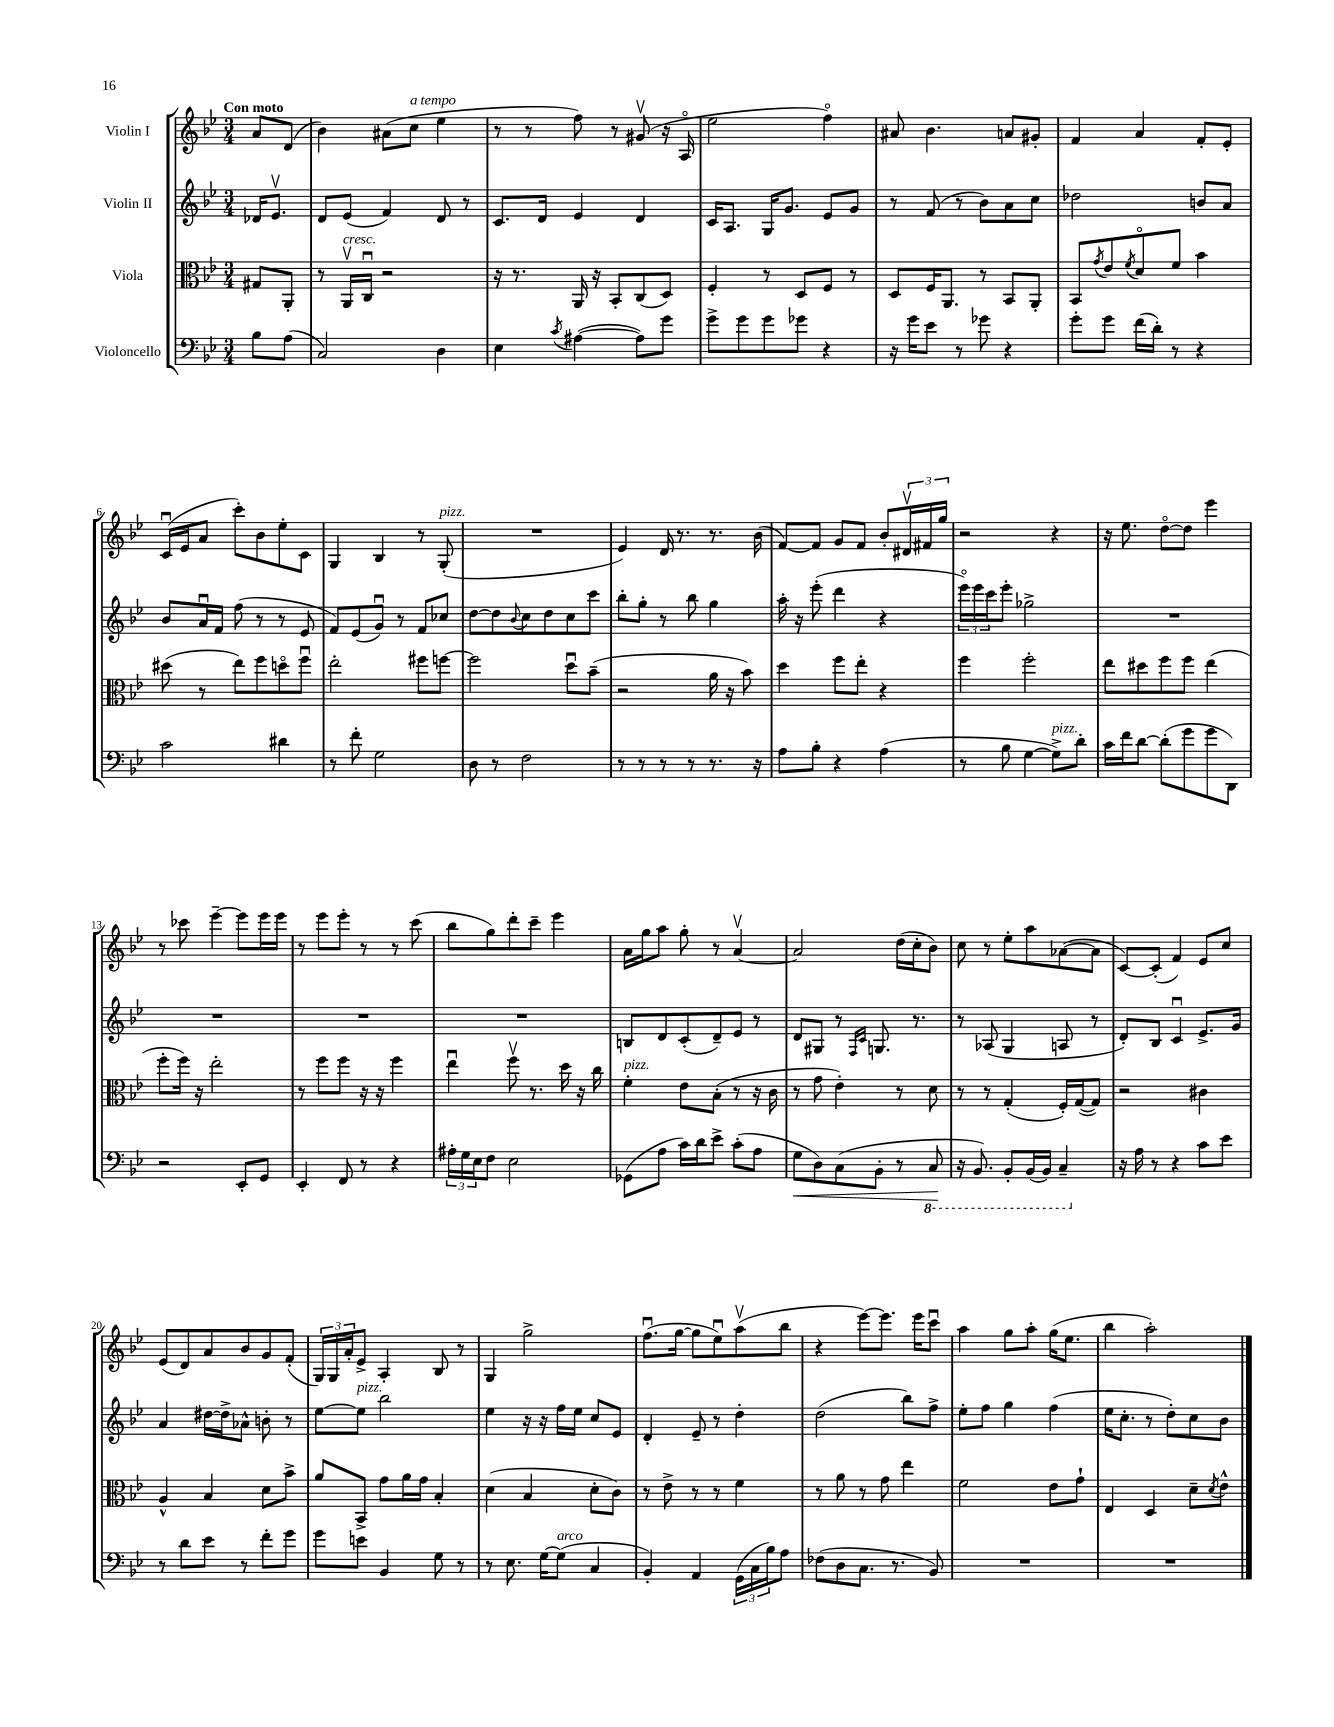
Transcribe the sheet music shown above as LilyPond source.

<<
\new StaffGroup <<
\new Staff = "s0" \with { instrumentName = "Violin I" } {
    \clef treble \key bes \major \numericTimeSignature \time 3/4 \partial 4 \tempo "Con moto"
    a'8 d'8( |
    bes'4) ais'8( c''8^\markup { \italic "a tempo" } ees''4 |
    r8 r8 f''8) r8 gis'8\upbow( r16 a16\flageolet |
    ees''2 f''4\flageolet) |
    ais'8 bes'4. a'8 gis'8-. |
    f'4 a'4 f'8-. ees'8-. |
    c'16\downbow( ees'16 a'8 c'''8-.) bes'8 ees''8-. c'8 |
    g4 bes4 r8 g8-.^\markup { \italic "pizz." }( |
    R2. |
    ees'4) d'16 r8. r8. bes'16( |
    f'8~) f'8 g'8 f'8 bes'8-. \tuplet 3/2 { dis'16\upbow fis'16 g''16 } |
    r2 r4 |
    r16 ees''8. d''8~\flageolet d''8 ees'''4 |
    r8 ces'''8 ees'''4~-- ees'''8 ees'''16 ees'''16 |
    r8 ees'''8 ees'''8-. r8 r8 c'''8( |
    bes''8 g''8) d'''8-. c'''8-- ees'''4 |
    a'16 g''16 a''8 g''8-. r8 a'4~\upbow |
    a'2 d''16( c''16-. bes'8) |
    c''8 r8 ees''8-. a''8 aes'8~( aes'8 |
    c'8~) c'8-.( f'4) ees'8 c''8 |
    ees'8( d'8) a'8 bes'8 g'8 f'8-.( |
    \tuplet 3/2 { g16) g16 a'16-. } ees'8-> a4-. bes8 r8 |
    g4 g''2-> |
    f''8.\downbow( g''16~ g''8 ees''8\downbow) a''8\upbow( bes''8 |
    r4 ees'''8~) ees'''8. ees'''16 c'''8\downbow |
    a''4 g''8 a''8-. g''16( ees''8. |
    bes''4 a''2-.) \bar "|." |
}
\new Staff = "s1" \with { instrumentName = "Violin II" } {
    \clef treble \key bes \major \numericTimeSignature \time 3/4 \partial 4
    des'16 ees'8.\upbow |
    d'8 ees'8( f'4) d'8 r8 |
    c'8. d'16 ees'4 d'4 |
    c'16 a8. g16 g'8. ees'8 g'8 |
    r8 f'8( r8 bes'8) a'8 c''8 |
    des''2 b'8 a'8 |
    bes'8 a'16\downbow f'16 f''8( r8 r8 ees'8 |
    f'8) ees'8( g'8\downbow) r8 f'8 ces''8 |
    d''8~ d''8 \appoggiatura { bes'8 } c''8 d''8 c''8 c'''8 |
    bes''8-. g''8-. r8 bes''8 g''4 |
    a''16-. r16 ees'''8-.( d'''4 r4 |
    \tuplet 3/2 { ees'''16\flageolet) ees'''16 c'''16 } ees'''8-. ges''2-> |
    R2. |
    R2. |
    R2. |
    R2. |
    b8 d'8 c'8-.( d'8--) ees'8 r8 |
    d'8 gis8 r8 \grace { f16 c'16 } g8. r8. |
    r8 aes8( g4 a8 r8 |
    d'8-.) bes8 c'4\downbow ees'8.-> g'16 |
    a'4 dis''16~ dis''16-> aes'8-^ b'8-. r8 |
    ees''8~ ees''8^\markup { \italic "pizz." } bes''2 |
    ees''4 r16 r16 f''16 ees''16 c''8 ees'8 |
    d'4-. ees'8-- r8 d''4-. |
    d''2( bes''8) f''8-> |
    ees''8-. f''8 g''4 f''4( |
    ees''16 c''8.-. r8 d''8-.) c''8 bes'8 \bar "|." |
}
\new Staff = "s2" \with { instrumentName = "Viola" } {
    \clef alto \key bes \major \numericTimeSignature \time 3/4 \partial 4
    gis8 a,8-. |
    r8 a,16\upbow^\markup { \italic "cresc." } c16\downbow r2 |
    r16 r8. a,16 r16 bes,8-. c8( d8) |
    f4-. r8 d8 f8 r8 |
    d8 f16 a,8. r8 bes,8 a,8-. |
    bes,8 \acciaccatura { g'8 } ees'8 \acciaccatura { f'8 } d'8\flageolet f'8 bes'4 |
    dis''8( r8 ees''8) f''8 d''8\flageolet f''8\downbow |
    ees''2-. fis''8 f''8~ |
    f''2 d''8\downbow bes'8--( |
    r2 a'16 r16 bes'8) |
    d''4 f''8 ees''8-. r4 |
    f''4 f''2-. |
    ees''8 dis''8 f''8 f''8 ees''4( |
    f''8-. f''16) r16 ees''2-. |
    r8 f''8 f''8 r16 r16 f''4 |
    ees''4\downbow f''8\upbow r8. d''16 r16 c''16 |
    f'4-.^\markup { \italic "pizz." } ees'8 bes8-.( r8 r16 c'16 |
    r8 g'8 ees'4-.) r8 d'8 |
    r8 r8 g4-.( f16-.) g16~( g8) |
    r2 cis'4 |
    a4-^ bes4 d'8 bes'8-> |
    a'8 bes,8-> g'8 a'16 g'16 bes4-. |
    d'4( bes4 d'8-. c'8) |
    r8 ees'8-> r8 r8 f'4 |
    r8 a'8 r8 g'8 ees''4 |
    f'2 ees'8 g'8-! |
    ees4 d4 d'8-- \acciaccatura { d'8 } ees'8-^ \bar "|." |
}
\new Staff = "s3" \with { instrumentName = "Violoncello" } {
    \clef bass \key bes \major \numericTimeSignature \time 3/4 \partial 4
    bes8 a8( |
    c2) d4 |
    ees4 \acciaccatura { c'8 } ais4~( ais8) g'8 |
    g'8-> g'8 g'8 ges'8 r4 |
    r16 g'16 ees'8 r8 ges'8 r4 |
    g'8-. g'8 f'16( d'16-.) r8 r4 |
    c'2 dis'4 |
    r8 f'8-. g2 |
    d8 r8 f2 |
    r8 r8 r8 r8 r8. r16 |
    a8 bes8-. r4 a4( |
    r8 bes8 g4~ g8->^\markup { \italic "pizz." }) d'8-. |
    c'16 f'16 d'8~ d'8-.( g'8 g'8 d,8) |
    r2 ees,8-. g,8 |
    ees,4-. f,8 r8 r4 |
    \tuplet 3/2 { ais16-. g16 ees16 } f8 ees2 |
    ges,8( a8 c'16) d'16 ees'8-> c'8-.( a8 |
    g8\< d8) c8( bes,8-. r8 \ottava #-1 c,8\! |
    r16 bes,,8.) bes,,8-. bes,,16( bes,,16) c,4-- \ottava #0 |
    r16 a16 r8 r4 c'8 ees'8 |
    r8 d'8 ees'8 r8 f'8-. g'8 |
    g'8 e'8 bes,4 g8 r8 |
    r8 ees8. g16~ g8^\markup { \italic "arco" }( c4 |
    bes,4-.) a,4 \tuplet 3/2 { g,16( c16 bes16) } a8 |
    fes8( d8 c8. r8. bes,8) |
    R2. |
    R2. \bar "|." |
}
>>
>>
